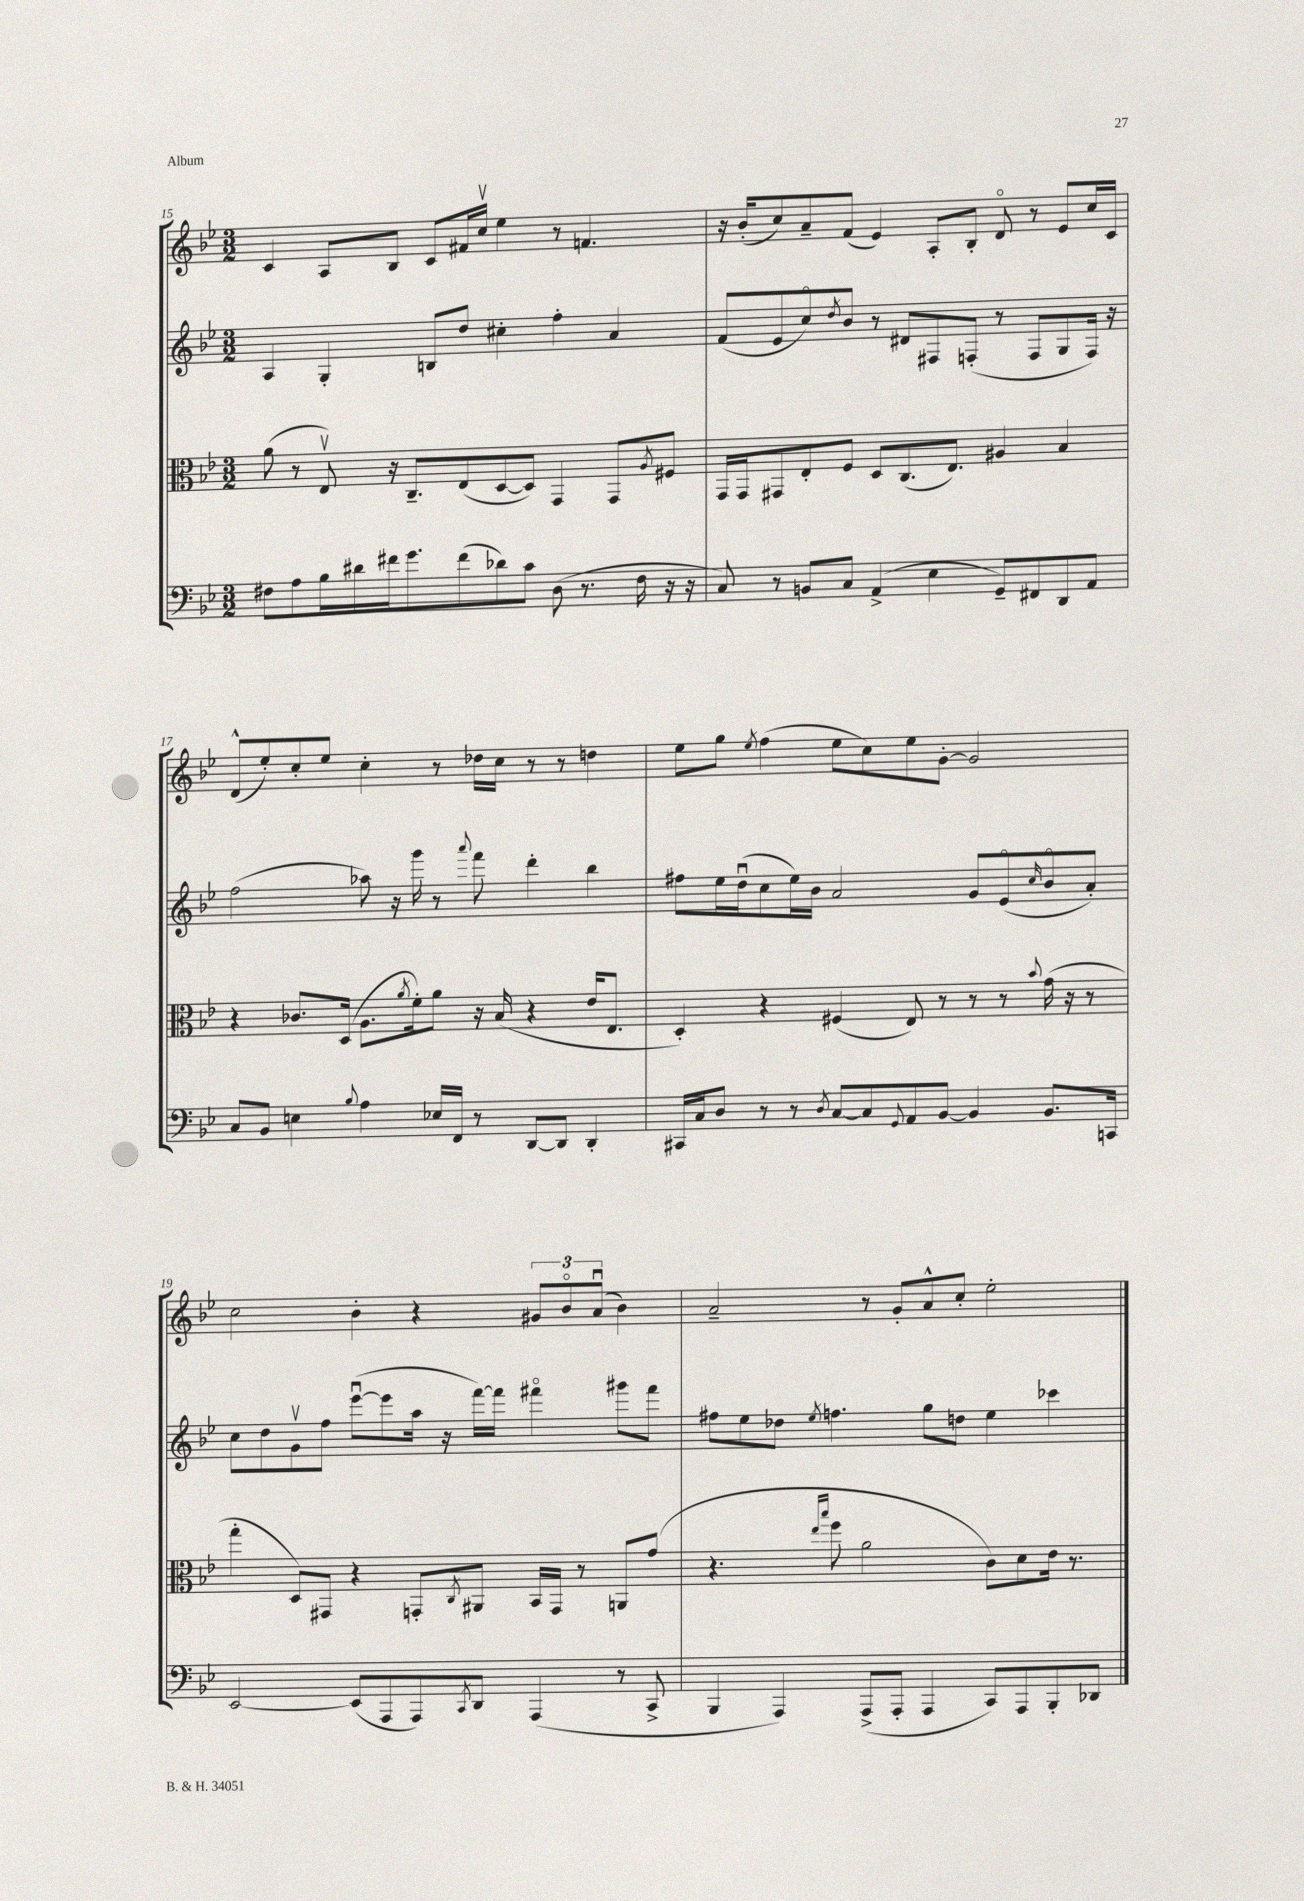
<<
\new StaffGroup <<
\new Staff = "s0" {
    \clef treble \key bes \major \numericTimeSignature \time 3/2
    c'4 a8 bes8 c'8 fis'16 c''16\upbow ees''4 r8 f'4. |
    r16 bes'16-.( c''8) a'8-- f'8( ees'4) a8-. bes8-. d'8\flageolet r8 ees'8 c''16 c'16 |
    d'8-^( ees''8-.) c''8-. ees''8 c''4-. r8 des''16 c''16 r8 r8 d''4 |
    ees''8 g''8 \acciaccatura { ees''8 } f''4( ees''8 c''8) ees''8 g'8~-. g'2 |
    c''2 bes'4-. r4 \tuplet 3/2 { gis'8 bes'8\flageolet a'8\downbow( } bes'4) |
    a'2-- r8 g'8-. a'8-^ c''8-. ees''2-. \bar "|." |
}
\new Staff = "s1" {
    \clef treble \key bes \major \numericTimeSignature \time 3/2
    a4 g4-. b8 d''8 cis''4-. f''4-. a'4 |
    f'8( ees'8 c''8\flageolet) \acciaccatura { d''8 } bes'8 r8 dis'8 fis8 f8-.( r8 f8 g8 f16) r16 |
    f''2( aes''8) r16 g'''16 r8 \appoggiatura { a'''8 } f'''8 d'''4-. bes''4 |
    fis''8 ees''16 d''16\downbow( c''8 ees''16) bes'16 a'2 g'8 ees'8\flageolet( \grace { c''16 } bes'8\flageolet a'8-.) |
    c''8 d''8 g'8\upbow f''8 ees'''8~\downbow( ees'''8 a''16 r16 f'''16~) f'''16 fis'''4\flageolet gis'''8 fis'''8 |
    fis''8 ees''8 des''8 \acciaccatura { ees''8 } f''4. g''8 d''8 ees''4 ces'''4 \bar "|." |
}
\new Staff = "s2" {
    \clef alto \key bes \major \numericTimeSignature \time 3/2
    a'8( r8 ees8\upbow) r16 c8.-- ees8( d8~ d8) g,4 g,8 \acciaccatura { a8 } fis8 |
    g,16 g,16 gis,8 ees8-. f8 d8 c8.( ees8.) ais4 bes4 |
    r4 ces'8. d16( a8. \acciaccatura { a'8 } f'16-.) a'8 r16 bes16( r4 ees'16 ees8. |
    d4-.) r4 fis4( ees8) r8 r8 r8 \appoggiatura { bes'8 } g'16( r16 r8 |
    g''4-. d8) gis,8 r4 g,8-. \acciaccatura { c8 } ais,8 bes,16 g,16 r8 a,8 g'8( |
    r4. \grace { ees''16 bes''16 } f''8 a'2 c'8) d'8 ees'16 r8. \bar "|." |
}
\new Staff = "s3" {
    \clef bass \key bes \major \numericTimeSignature \time 3/2
    fis8 a8 bes16 dis'16 fis'16 g'8. fis'8( des'8) c'8 d8( r8. fis16 r16 r16 |
    c8) r8 b,8 c8 a,4->( ees4 g,8--) fis,8 d,8 a,8 |
    c8 bes,8 e4 \appoggiatura { bes8 } a4 ees16 f,16 r8 d,8~ d,8 d,4-. |
    cis,16 c16 d8 r8 r8 \acciaccatura { d8 } c8~ c8 \appoggiatura { g,8 } a,8 bes,8~ bes,4 bes,8. c,16 |
    ees,2~ ees,8( a,,8 a,,8) \acciaccatura { c,8 } d,8 a,,4( r8 c,8-> |
    bes,,4 a,,4) a,,8->( a,,8-. a,,4 c,8) a,,8 bes,,8-. des,8 \bar "|." |
}
>>
>>
\layout { \context { \Score currentBarNumber = #15 } }
